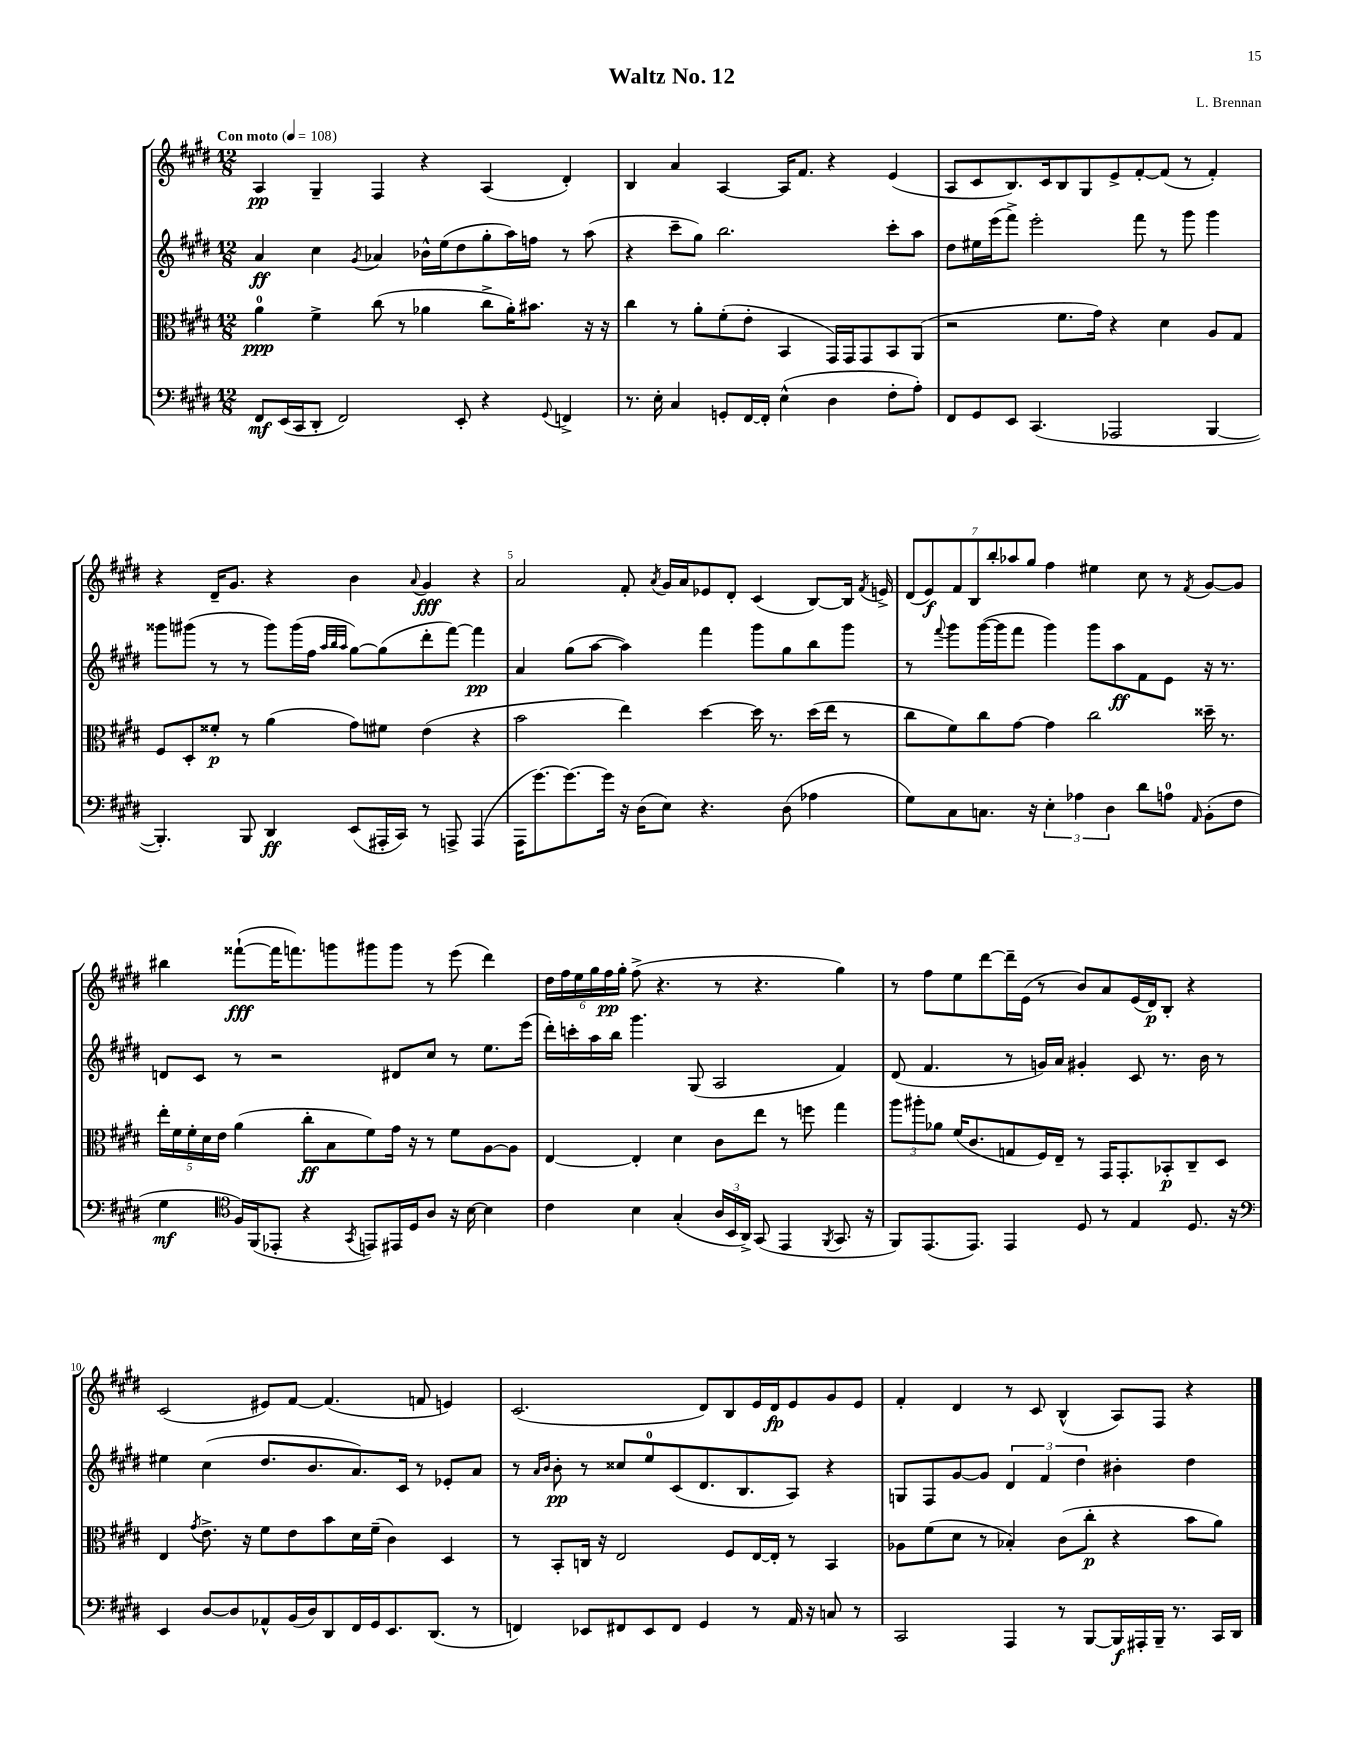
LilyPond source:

\header { title = "Waltz No. 12" composer = "L. Brennan" }
<<
\new StaffGroup <<
\new Staff = "s0" {
    \clef treble \key e \major \numericTimeSignature \time 12/8 \tempo "Con moto" 4 = 108
    \autoBeamOff a4\pp gis4-- fis4 r4 a4( dis'4-.) |
    b4 a'4 a4~ a16[ fis'8.] r4 e'4( |
    a8[ cis'8 b8.) cis'16 b8 gis8 e'8-> fis'8~-. fis'8]( r8 fis'4-.) |
    r4 dis'16[-- gis'8.] r4 b'4 \appoggiatura { a'8 } gis'4\fff r4 |
    a'2 fis'8-. \acciaccatura { a'8 } gis'16[ a'16 ees'8 dis'8]-. cis'4( b8[~) b16] \acciaccatura { fis'8 } e'16-> |
    \tuplet 7/4 { dis'8[( e'8\f) fis'8 b8 b''8-. aes''8 gis''8] } fis''4 eis''4 cis''8 r8 \acciaccatura { fis'8 } gis'8[~ gis'8] |
    bis''4 fisis'''8[~-!\fff( fisis'''16 f'''8.) g'''8 gis'''8 gis'''8] r8 e'''8( dis'''4) |
    \tuplet 6/4 { dis''16[ fis''16 e''16 gis''16 fis''16\pp gis''16]-. } fis''8->( r4. r8 r4. gis''4) |
    r8 fis''8[ e''8 dis'''8~ dis'''16-- e'16]( r8 b'8[) a'8 e'16( dis'16\p) b8]-. r4 |
    cis'2( eis'8[) fis'8]~ fis'4.( f'8 e'4) |
    cis'2.( dis'8[) b8 e'16 dis'16\fp e'8 gis'8 e'8] |
    fis'4-. dis'4 r8 cis'8 b4-^( a8[) fis8] r4 \bar "|." |
}
\new Staff = "s1" {
    \clef treble \key e \major \numericTimeSignature \time 12/8
    \autoBeamOff a'4\ff cis''4 \acciaccatura { gis'8 } aes'4 bes'16[-^ e''16( dis''8 gis''8-. a''16) f''16] r8 a''8( |
    r4 cis'''8[-- gis''8]) b''2. cis'''8[-. a''8] |
    dis''8[ eis''16 e'''16( fis'''8]->) e'''2-. fis'''8 r8 gis'''8 gis'''4 |
    gisis'''8[ gis'''8]( r8 r8 gis'''8[) gis'''16( fis''16] \grace { a''32[ b''32 a''32] } gis''8[~) gis''8( dis'''8-. fis'''8]~) fis'''4\pp |
    a'4 gis''8[( a''8]~ a''4) fis'''4 gis'''8[ gis''8 b''8 gis'''8] |
    r8 \appoggiatura { fis'''8 } gis'''8[ gis'''16~( gis'''16 fis'''8] gis'''4) gis'''8[ a''8\ff fis'8 e'8] r16 r8. |
    d'8[ cis'8] r8 r2 dis'8[ cis''8] r8 e''8.[ e'''16]( |
    dis'''16[-.) c'''16-. a''16 b''16] gis'''4. gis8( a2 fis'4) |
    dis'8( fis'4. r8 g'16[) a'16] gis'4-. cis'8 r8. b'16 r8 |
    eis''4 cis''4( dis''8.[ b'8. a'8.) cis'16] r8 ees'8[-. a'8] |
    r8 \grace { a'16[ b'16] } b'8-.\pp r8 cisis''8[ e''8-0 cis'8( dis'8. b8. a8]) r4 |
    g8[ fis8 gis'8~ gis'8] \tuplet 3/2 { dis'4 fis'4 dis''4 } bis'4-. dis''4 \bar "|." |
}
\new Staff = "s2" {
    \clef alto \key e \major \numericTimeSignature \time 12/8
    \autoBeamOff a'4-0\ppp fis'4-> cis''8( r8 aes'4 cis''8[-> aes'16-.) bis'8.] r16 r16 |
    cis''4 r8 a'8[-. fis'8-.( e'8]-. b,4 gis,16[) gis,16 gis,8 b,8 a,8]( |
    r2 fis'8.[ gis'16]) r4 dis'4 a8[ gis8] |
    fis8[ dis8-. fisis'8]-.\p r8 a'4( gis'8[) fis'8] e'4( r4 |
    b'2 e''4) dis''4~ dis''16 r8. dis''16[( e''16] r8 |
    cis''8[ fis'8) cis''8 gis'8]~ gis'4 cis''2 disis''16-- r8. |
    \tuplet 5/4 { e''16[-. fis'16 fis'16-. dis'16 e'16] } a'4( cis''8[-.\ff b8 fis'8) gis'16] r16 r8 fis'8[ a8~ a8] |
    e4~ e4-. dis'4 cis'8[ e''8] r8 f''8 gis''4 |
    \tuplet 3/2 { a''8[ ais''8-. aes'8] } fis'16[( cis'8. g8 fis16) e16]-- r8 gis,16[ gis,8.-. bes,8-.\p cis8-- dis8] |
    e4 \acciaccatura { gis'8 } e'8.-> r16 fis'8[ e'8 b'8 dis'16 fis'16]--( cis'4) dis4 |
    r8 b,8[-. c16] r16 e2 fis8[ e16~ e16]-. r8 b,4 |
    aes8[ fis'8( dis'8] r8 bes4-.) cis'8[( cis''8]-.\p r4 b'8[ a'8]) \bar "|." |
}
\new Staff = "s3" {
    \clef bass \key e \major \numericTimeSignature \time 12/8
    \autoBeamOff fis,8[\mf e,16( cis,16 dis,8]-. fis,2) e,8-. r4 \appoggiatura { gis,8 } f,4-> |
    r8. e16-. cis4 g,8[-. fis,16~ fis,16]-. e4-^( dis4 fis8[-. a8]-.) |
    fis,8[ gis,8 e,8] cis,4.( aes,,2 b,,4~ |
    b,,4.-.) b,,8 dis,4\ff e,8[( ais,,16-. cis,16]) r8 a,,8-> a,,4( |
    a,,16[ gis'8.~) gis'8.~ gis'16] r16 dis16[( e8]) r4. dis8( aes4 |
    gis8[) cis8 c8.] r16 \tuplet 3/2 { e4-. aes4 dis4 } dis'8[ a8]-0 \grace { a,16 } b,8[-.( fis8] |
    gis4\mf \clef tenor fis16[) fis,16( ees,8]-. r4 \acciaccatura { gis,8 } e,8[) eis,16 dis16 a8] r16 b16~ b4 |
    cis'4 b4 gis4-.( \tuplet 3/2 { a16[ b,16 a,16]->) } gis,8( e,4 \acciaccatura { fis,8 } gis,8. r16 |
    fis,8[) e,8.( e,8.]) e,4 dis8 r8 e4 dis8. r16 |
    \clef bass e,4 dis8[~ dis8 aes,8-^ b,16( dis16) dis,8 fis,16 gis,16 e,8. dis,8.]( r8 |
    f,4) ees,8[ fis,8 ees,8 fis,8] gis,4 r8 a,16 r16 c8 r8 |
    cis,2 a,,4 r8 b,,8[~ b,,16\f ais,,16-. b,,16]-- r8. cis,16[ dis,16] \bar "|." |
}
>>
>>
\layout { \context { \Score \override BarNumber.break-visibility = ##(#f #t #t) barNumberVisibility = #(every-nth-bar-number-visible 5) } }
